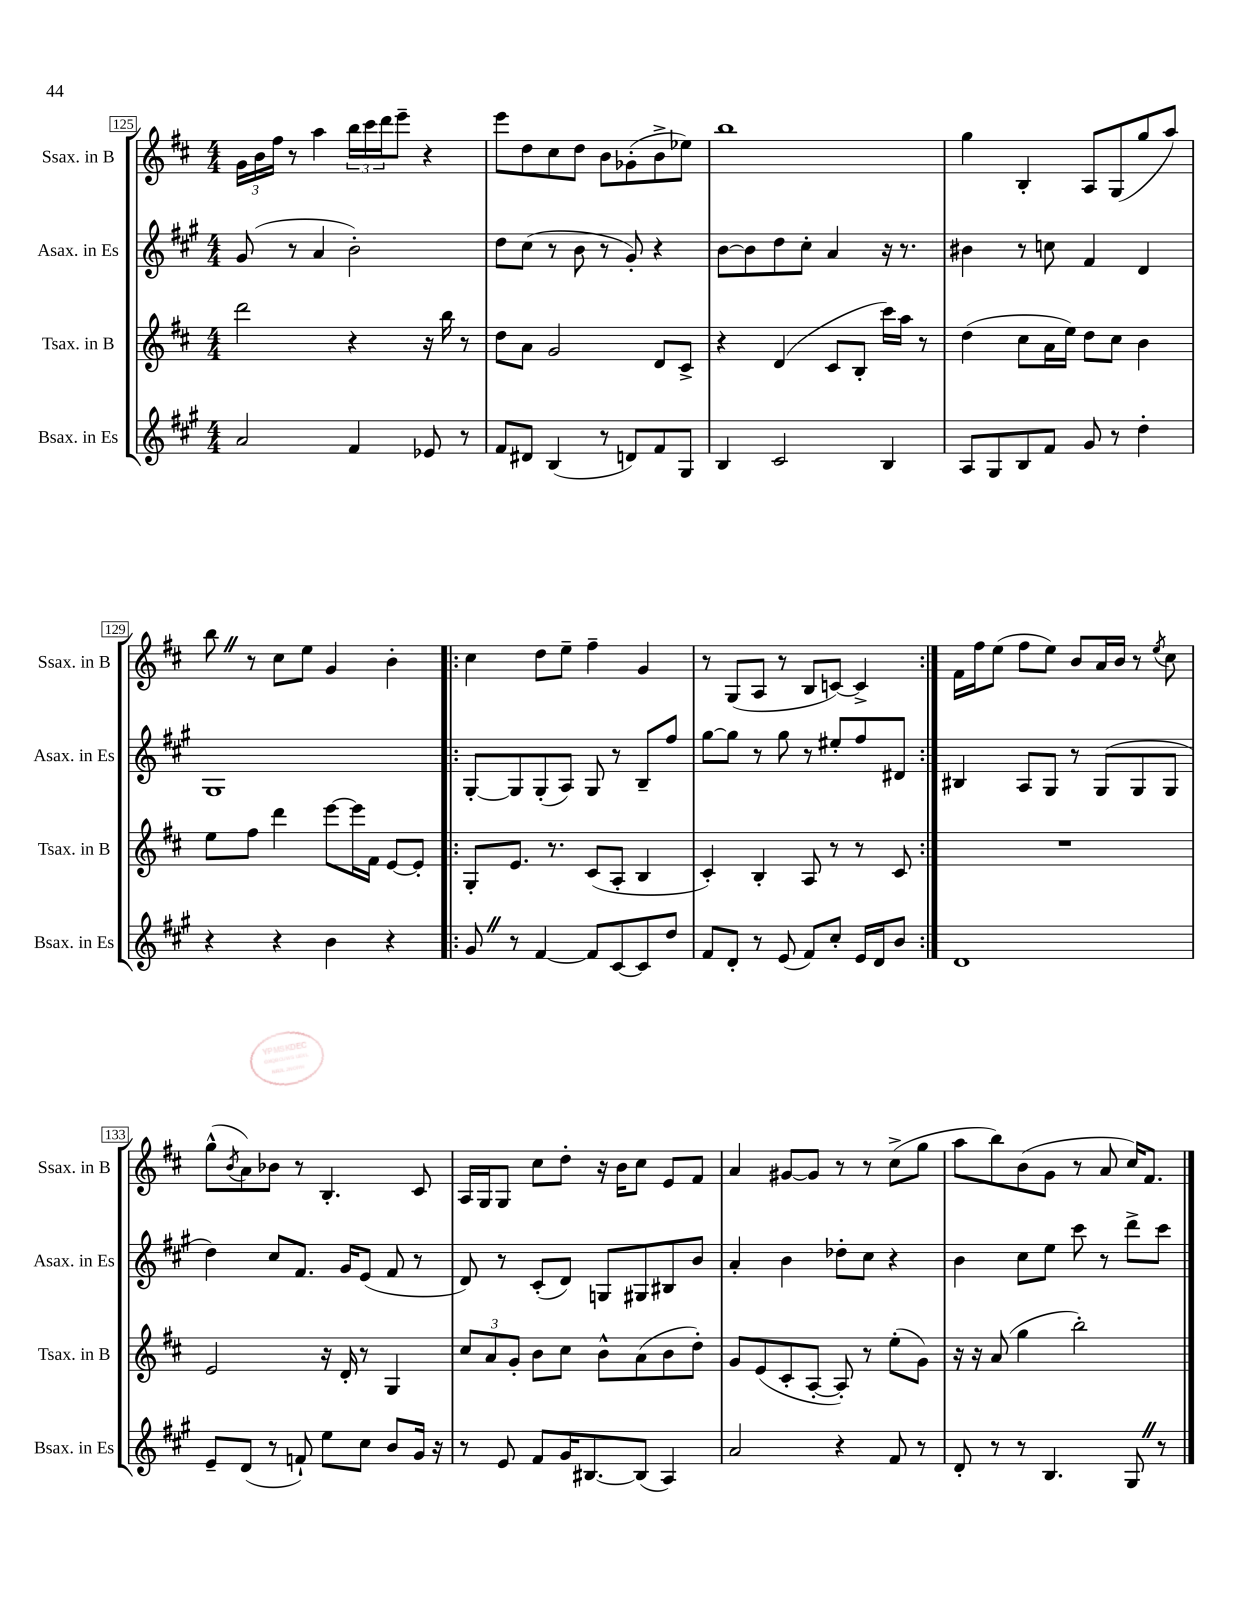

**kern	**kern	**kern	**kern
*part4	*part3	*part2	*part1
*staff4	*staff3	*staff2	*staff1
*I"Bsax. in Es	*I"Tsax. in B	*I"Asax. in Es	*I"Ssax. in B
*I'Bsax. in Es	*I'Tsax. in B	*I'Asax. in Es	*I'Ssax. in B
*clefG2	*clefG2	*clefG2	*clefG2
*k[f#c#g#]	*k[f#c#]	*k[f#c#g#]	*k[f#c#]
*M4/4	*M4/4	*M4/4	*M4/4
=125	=125	=125	=125
2a/	2ddd\	(8g#/	24g\LL
.	.	.	24b\
.	.	.	24ff#\JJ
.	.	8r	8r
.	.	4a/	4aa\
4f#/	4r	2b'\)	24bb\LL
.	.	.	24ccc#\
.	.	.	24ddd\J
.	.	.	8eee~\J
8e-X/	16r	.	4r
.	16bb\	.	.
8r	8r	.	.
=126	=126	=126	=126
8f#/L	8dd\L	8dd\L	8eee\L
8d#X/J	8a\J	(8cc#\J	8dd\
(4B/	2g/	8r	8cc#\
.	.	8b\	8dd\J
8r	.	8r	8b\L
8dn/L)	.	8g#'/)	(8g-X'\
8f#/	8d/L	4r	8b^\
8G#/J	8c#^/J	.	8ee-X\J)
=127	=127	=127	=127
4B/	4r	[8b\L	1bb
.	.	8b\]	.
2c#/	(4d/	8dd\	.
.	.	8cc#'\J	.
.	8c#/L	4a/	.
.	8B'/J	.	.
4B/	16ccc#\LL)	16r	.
.	16aa\JJ	8.r	.
.	8r	.	.
=128	=128	=128	=128
8A/L	(4dd\	4b#X\	4gg\
8G#/	.	.	.
8B/	8cc#\L	8r	4B'/
8f#/J	16a\L	8ccn\	.
.	16ee\JJ)	.	.
8g#/	8dd\L	4f#/	8A/L
8r	8cc#\J	.	(8G/
4dd'\	4b\	4d/	8gg/
.	.	.	8aa/J)
!!LO:LB:g=z
=129	=129	=129	=129
4r	8ee\L	1G#	8bbZ\
.	8ff#\J	.	8r
4r	4ddd\	.	8cc#\L
.	.	.	8ee\J
4b\	[8eee\L	.	4g/
.	16eee\L]	.	.
.	16f#\JJ	.	.
4r	[8e/L	.	4b'\
.	8e'/J]	.	.
=130!|:	=130!|:	=130!|:	=130!|:
8g#Z/	8G'/L	[8G#'/L	4cc#\
8r	8.e/J	8G#/]	.
[4f#/	.	(8G#'/	8dd\L
.	8.r	.	.
.	.	8A/J)	8ee~\J
8f#/L]	(8c#/L	8G#/	4ff#~\
[8c#/	8A'/J	8r	.
8c#/]	4B/	8B~/L	4g/
8dd/J	.	8ff#/J	.
=131	=131	=131	=131
8f#/L	4c#'/)	[8gg#\L	8r
8d'/J	.	8gg#\J]	(8G/L
8r	4B'/	8r	8A/J
(8e/	.	8gg#\	8r
8f#/L)	8A/	8r	8B/L
8cc#'/J	8r	8ee#X'/L	[8cn/J)
16e/LL	8r	8ff#/	4c^/]
16d/J	.	.	.
8b/J	8c#/	8d#X/J	.
=132:|!	=132:|!	=132:|!	=132:|!
1d	1r	4B#X/	16f#\LL
.	.	.	16ff#\J
.	.	.	(8ee\J
.	.	8A/L	8ff#\L
.	.	8G#/J	8ee\J)
.	.	8r	8b/L
.	.	(8G#/L	16a/L
.	.	.	16b/JJ
.	.	8G#/	8r
.	.	.	8qee/
.	.	8G#/J	8cc#\
!!LO:LB:g=z
=133	=133	=133	=133
8e~/L	2e/	4dd\)	(8gg^^\L
.	.	.	8qb/
(8d/J	.	.	8a\)
8r	.	8cc#/L	8b-X\J
8fn`/)	.	8.f#/J	8r
8ee\L	16r	.	4.B'/
.	16d'/	16g#/KL	.
8cc#\J	8r	(8e/J	.
8b/L	4G/	8f#/	.
16g#/Jk	.	8r	8c#/
16r	.	.	.
=134	=134	=134	=134
8r	12cc#/L	8d/)	16A/LL
.	.	.	16G/J
.	12a/	.	.
8e/	.	8r	8G/J
.	12g'/J	.	.
8f#/L	8b\L	(8c#'/L	8cc#\L
16g#/K	8cc#\J	8d/J)	8dd'\J
[8.B#X/	.	.	.
.	8b^^\L	8Gn/L	16r
.	.	.	16b\KL
(8B#/J]	(8a\	8G#X/	8cc#\J
4A/)	8b\	8B#X/	8e/L
.	8dd'\J)	8b/J	8f#/J
=135	=135	=135	=135
2a/	8g/L	4a'/	4a/
.	(8e/	.	.
.	8c#'/	4b\	[8g#X/L
.	[8A'/J	.	8g#/J]
4r	8A'/])	8dd-X'\L	8r
.	8r	8cc#\J	8r
8f#/	(8ee'\L	4r	(8cc#^\L
8r	8g\J)	.	8gg\J
=136	=136	=136	=136
8d'/	16r	4b\	8aa\L
.	16r	.	.
8r	(8a/	.	8bb\)
8r	4gg\	8cc#\L	(8b\
4.B/	.	8ee\J	8g\J
.	2bb'\)	8ccc#\	8r
.	.	8r	8a/
8G#Z/	.	8ddd^\L	16cc#/KL)
.	.	.	8.f#/J
8r	.	8ccc#\J	.
==	==	==	==
*-	*-	*-	*-
